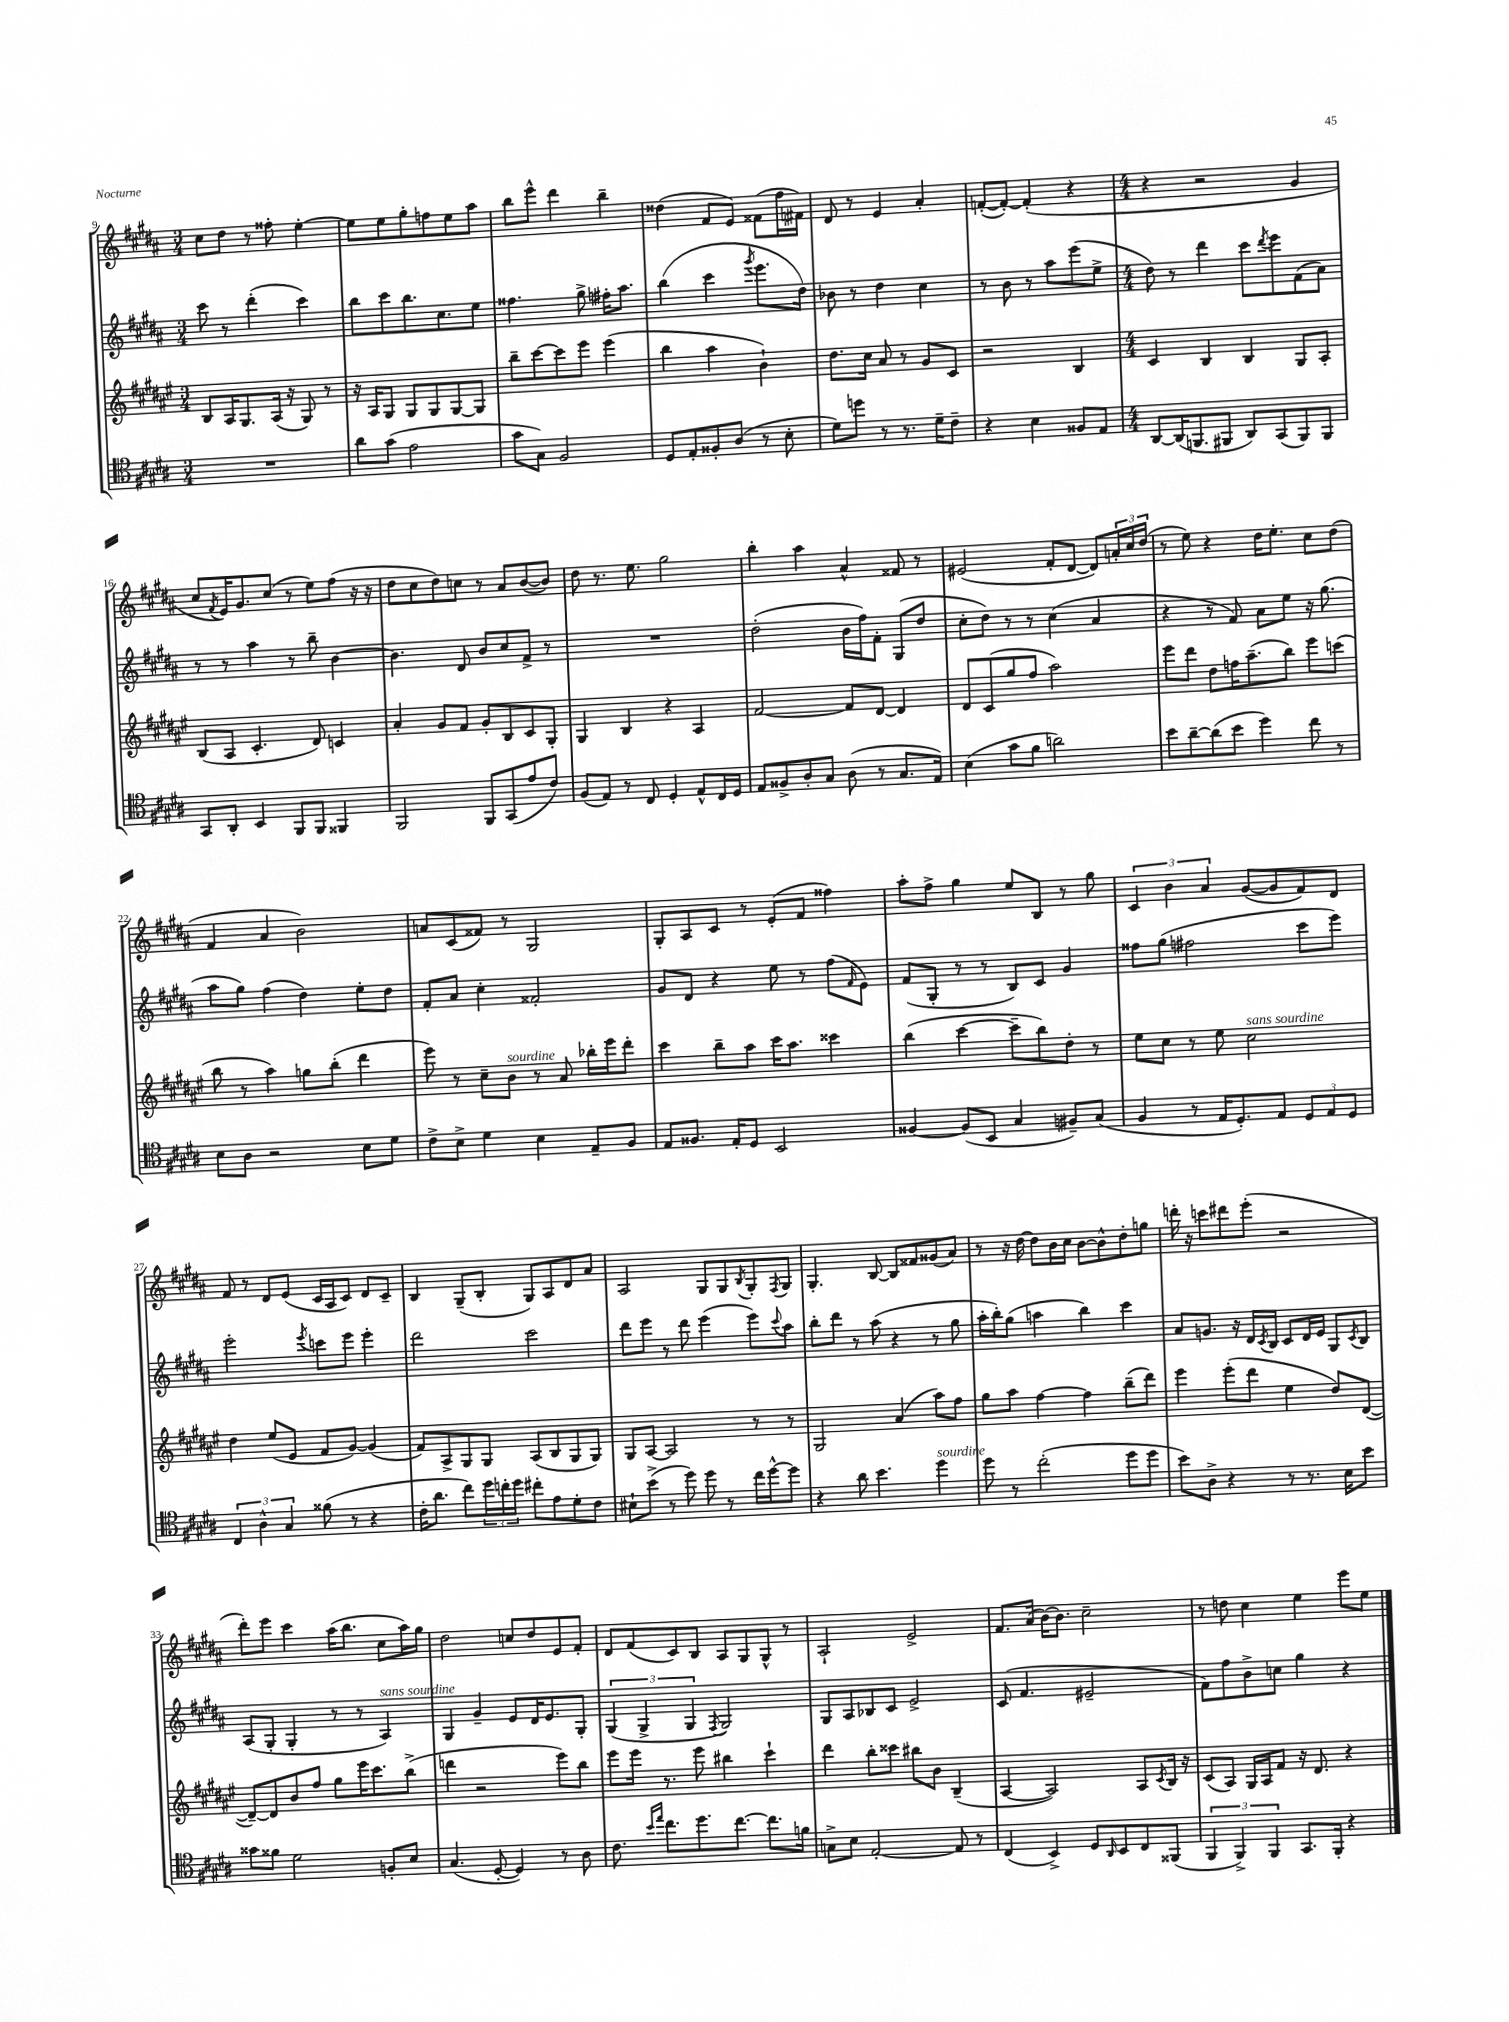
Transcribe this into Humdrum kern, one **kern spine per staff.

**kern	**kern	**kern	**kern
*staff4	*staff3	*staff2	*staff1
*clefC4	*clefG2	*clefG2	*clefG2
*k[f#c#g#d#a#]	*k[f#c#g#d#a#e#]	*k[f#c#g#d#a#]	*k[f#c#g#d#a#]
*M3/4	*M3/4	*M3/4	*M3/4
2.r	8B/L	8ccc#\	8cc#\L
.	16A#/K	8r	8dd#\J
.	8.G#/	.	.
.	.	(4ddd#'\	8r
.	(16A#/Jk	.	8ff##'\
.	16r	.	.
.	8G#/)	4ccc#\)	[4ee'\
.	8r	.	.
=	=	=	=
8a#\L	16r	8bb\L	8ee\]L
.	16A#/LK	.	.
(8g#\J	8G#/J	8ccc#\	8ee\
2e\	8G#/L	8.bb\	8gg#'\
.	8G#/	.	8ff\
.	.	8.cc#\	.
.	[8G#/	.	8ee\
.	8G#/]J	8ee\J	8aa#\J
=	=	=	=
8g#\L	8bb~\L	4.ff##\	8bb\L
8G#\J)	[8ccc#\	.	8eee^^\J
2F#/	8ccc#\]	.	4ddd#\
.	8eee#\J	8gg#^\	.
.	(4eee#\	16ff#'\LK	4bb~\
.	.	8.aa#\J	.
=	=	=	=
8D#/L	4bb\	(4bb\	(4dd##\
8E'/	.	.	.
8F##'/	4aa#\	4ccc#\	8f#/L
(8A#/J	.	.	8e/J)
.	.	8qggg#/	.
8r	4b`\)	8.eee\L	(8f##\L
8B'\	.	.	16ff#\L
.	.	16dd#\Jk)	16f#\JJ)
=	=	=	=
8d#\L)	8.dd#\L	8b-\	8d#/
8dd\J	.	8r	8r
.	16cc#\Jk	.	.
8r	8a#/	4dd#\	4e/
8.r	8r	.	.
.	8g#/L	4cc#\	4a#'/
16d#~\LK	.	.	.
8c#~\J	8c#/J	.	.
=	=	=	=
4r	2r	8r	([8f'/L
.	.	8b\	8f'/_J)
4B\	.	8r	(4f'/]
.	.	8aa#\L	.
8F##/L	4B/	(8eee\	4r
8E/J	.	8ee^\J	.
=	=	=	=
*M4/4	*M4/4	*M4/4	*M4/4
[8AA#/L	4c#/	8dd#\)	4r
(16AA#/]K	.	8r	.
8.FF/	.	.	.
.	4B/	4ddd#\	2r
8FF#/J	.	.	.
8AA#/L)	4B/	8ccc#\L	.
.	.	8qddd#/	.
(8GG#/	.	8eee\	.
8FF#/)	8G#/L	(8f#\	4g#/
8FF#/J	8A#'/J	8a#\J)	.
=	=	=	=
8GG#/L	(8B/L	8r	8cc#/L
.	.	.	8qf#/
8AA#'/J	8A#/J	8r	16e/K)
.	.	.	8.g#/
4BB/	4.c#'/	4aa#\	.
.	.	.	(8cc#/J
8FF#/L	.	8r	8r
8FF#/J	8d#/)	8bb~\	8ee\L)
4FF##/	4c/	[4b\	(8ff#\J
.	.	.	16r
.	.	.	16r
=	=	=	=
2FF#/	4a#'/	4.b\]	8dd#\L
.	.	.	8cc#\
.	8g#/L	.	8dd#\)
.	8f#/J	8d#/	8cc\J
8FF#/L	8g#'/L	8b/L	8r
(8GG#/	8B/	8cc#/	8a#/L
8e/	8c#/	8f#^/J	([8b/
8c#/J)	8G#'/J	8r	8b/]J)
=	=	=	=
(8F#/L	4G#/	1r	8dd#\
8E/J)	.	.	8.r
8r	4B/	.	.
.	.	.	8.ee\
8C#/	.	.	.
4D#'/	4r	.	2gg#\
8E^^/L	4A#/	.	.
16C#/L	.	.	.
16D#/JJ	.	.	.
=	=	=	=
8E/L	[2f#/	(2dd#'\	4bb'\
8F##^/	.	.	.
8A#'/	.	.	4aa#\
8G#/J	.	.	.
(8A#\	8f#/]L	16b\LL	4a#^^/
.	.	16ff#\J)	.
8r	[8d#/J	8f#'\J	.
8.G#/L	4d#/]	(8G#/L	8f##/
.	.	8dd#/J	8r
16E/Jk)	.	.	.
=	=	=	=
(4B\	8d#/L	8cc#'\L	(2e#/
.	(8c#/	8dd#\J)	.
8g#\L	8gg#/	8r	.
8f#\J	8ff#/J	8r	.
2a\)	2aa#\)	(4cc#\	8f#'/L
.	.	.	[8d#/J
.	.	4a#/	8d#/]L)
.	.	.	24a'/L
.	.	.	24cc#/
.	.	.	(24dd#/JJ
=	=	=	=
8b\L	8eee#\L	4r	8r
[8a#~\	8ddd#\J	.	8ee\)
(8a#\]	8dd#\L	8r	4r
8b\J	16ff\K	8f#/)	.
.	(8.aa#~\	.	.
4dd#\)	.	8a#\L	16dd#\LK
.	.	.	8.ee'\J
.	8bb\J)	8ee\J	.
8cc#\	8eee#\L	16r	8cc#\L
.	.	(8.gg#\	.
8r	(8ccc\J	.	(8dd#\J
=	=	=	=
8B\L	8bb\	8aa#\L	4f#/
8A#\J	8r	8gg#\J)	.
2r	4aa#\)	(4ff#\	4a#/
.	8gg\L	4dd#\)	2b\)
.	(8bb'\J	.	.
8B\L	4ddd#\	8ee'\L	.
8d#\J	.	8dd#\J	.
=	=	=	=
8c#^\L	8eee#\)	8f#'/L	8a/L
8B^\J	8r	8a#/J	(8c#/
4d#\	8cc#~\L	4cc#'\	8f##/J)
.	8b\J	.	8r
4B\	8r	2f##'/	2G#/
.	8a#/	.	.
8E~/L	16bb-'\LL	.	.
.	16eee#\J	.	.
8F#/J	8ddd#'\J	.	.
=	=	=	=
8E/L	4ccc#\	8g#/L	8G#'/L
8.F##/J	.	8d#/J	8A#/
.	8bb~\L	4r	8c#/J
16E'/LK	.	.	.
8D#/J	8aa#\J	.	8r
2BB/	16ccc#\LK	8ee\	(8e'/L
.	8.aa#\J	.	.
.	.	8r	8f#/J
.	4ccc##\	(8ff#\L	4ff##\)
.	.	16qqf#/	.
.	.	8e\J)	.
=	=	=	=
[4F##/	(4bb\	(8f#/L	8aa#'\L
.	.	8G#'/J	8ff#^\J
(8F##/]L	[4ccc#\	8r	4gg#\
8BB/J	.	8r	.
4G#/	8ccc#~\]L	8B/L)	8ee/L
.	8bb\)	8c#/J	8B/J
8F#~/L)	8dd#'\J	4g#/	8r
(8G#/J	8r	.	8gg#\
=	=	=	=
4F#/	8ee#\L	8ff##\L	6c#/
.	8cc#\J	(8gg#\J	.
.	.	.	6b\
8r	8r	2ff#\	.
.	.	.	6a#/
16E/LK	8ee#\	.	.
8.D#'/)	.	.	.
.	2cc#\	.	([8g#/L
8E/J	.	.	8g#/]
12D#/L	.	8ccc#\L	8f#/)
12E/	.	.	.
.	.	8eee\J)	8d#/J
12D#/J	.	.	.
=	=	=	=
6C#/	4dd#\	2eee'\	8f#/
.	.	.	8r
6A#^^\	.	.	.
.	(8ee#/L	.	8d#/L
6G#/	.	.	.
.	8e#/J	.	(8e/J
.	.	8qeee/	.
(8f##\	8f#/L	8ccc\L	16c#/LL
.	.	.	16A#/J
8r	[8g#/J)	8eee\J	8c#/J)
4r	(4g#/]	4eee'\	8d#/L
.	.	.	8c#~/J
=	=	=	=
16c#'\LK	8f#/L)	2ddd#\	4B/
8.a#\J	.	.	.
.	8A#^/	.	.
8cc#\L)	8G#/	.	(8G#~/L
24dd#\L	8G#/J	.	8B'/J
24cc'\	.	.	.
24dd#\JJ	.	.	.
8cc#'\L	(8A#/L	2ccc#\	8G#/L)
8e\	8B/	.	8A#/
8d#'\	8G#/	.	8d#/
8c#\J	8G#/J)	.	8a#/J
=	=	=	=
8B#`\L	8G#/L	8ddd#\L	2A#/
(8b^\J	[8A#/J	8eee\J	.
8r	2A#/]	8r	.
8dd#\)	.	8ddd#\	.
8dd#\	.	(4eee\	8G#/L
8r	.	.	8G#/
.	.	.	8qB/
16cc#\LL	8r	8eee\L)	8G#'/
[16dd#^^\J	.	.	.
.	.	8qqccc#/	8qF#/
8dd#\]J	8r	8aa#\J	8G#/J
=	=	=	=
4r	2G#/	8bb'\L	4.G#'/
.	.	8ddd#\J	.
8a#\	.	8r	.
4.b\	.	(8aa#\	[8B/
.	(4a#/	4r	8B/]L
.	.	.	8f##/
4dd#\	8aa#\L)	8r	(8g##/
.	8ff#\J	8gg#\	8a#/J)
=	=	=	=
8dd#\	8gg#\L	16aa#'\LL	8r
.	.	16bb'\J)	.
8r	8aa#\J	(8gg#\J	16r
.	.	.	[16dd#\
(2cc#'\	[4ff#\	4aa\	8dd#\]L
.	.	.	16b\L
.	.	.	16cc#\JJ
.	4ff#\]	4bb\)	[8b\L
.	.	.	8b^^\]
8dd#\L	(8bb~\L	4ccc#\	8dd#'\
8dd#\J	8ddd#\J)	.	8gg\J
=	=	=	=
8b\L)	4eee#\	8a#/L	16ddd'\
.	.	.	16r
8A#^\J	.	8.g/J	8ccc\L
4r	(8eee#'\L	.	8ddd#\
.	.	16r	.
.	8ddd#\J	16d#/LL	(8eee'\J
.	.	8qc#/	.
.	.	16B/JJ	.
8r	4ee#\	8c#/L	2r
8.r	.	16d#/L	.
.	.	16e/JJ	.
.	8dd#/L)	8G#/L	.
16B\LK	.	.	.
.	.	8qc#/	.
8b\J	([8d#/J	8B/J	.
=	=	=	=
8g##\L	8d#~/_L)	(8A#/L	8ddd#'\L)
8f##\J	8d#/]	8G#'/J	8eee\J
2d#\	8b/	4G#'/	4ccc#\
.	8ff#/J	.	.
.	8gg#\L	8r	(16aa#\LK
.	.	.	8.bb\J
.	16eee#\K	8r	.
.	8.ccc#\	.	.
8F'/L	.	4A#/)	8cc#\L
8B/J	(8bb^\J	.	16aa#\L)
.	.	.	16gg#\JJ
=	=	=	=
(4.G#/	4ddd\	4G#/	2dd#\
.	2r	4g#~/	.
[8D#'/	.	.	.
4D#/])	.	8e/L	8cc/L
.	.	16d#/K	8dd#/
.	.	8.e/	.
8r	8eee#\L)	.	8e/
8A#\	8bb\J	8G#'/J	8f#'/J
=	=	=	=
8.c#\	8eee#\L	(6G#/	8d#/L
.	16eee#\Jk	.	(8f#/
.	.	6G#^/	.
16qqb/LL	.	.	.
16qqee/JJ	.	.	.
8.cc#\L	8.r	.	.
.	.	.	8c#/)
.	.	6G#/	.
8.dd#\	8eee#\	.	8B/J
.	.	8qF#/	.
.	4bb#\	2G#/)	8A#/L
[8.cc#\J	.	.	.
.	.	.	8G#/
8.cc#\]L	4ccc#`\	.	8G#^^/J
.	.	.	8r
16f\Jk	.	.	.
=	=	=	=
8G^\L	4ddd#\	8G#/L	2A#`/
8B\J	.	8A#/	.
[2E'/	8bb'\L	8B-/	.
.	8ccc##\J	8c#/J	.
.	8bb#\L	2e^/	2e^/
.	8b\J	.	.
8E/]	(4B~/	.	.
8r	.	.	.
=	=	=	=
(4C#/	[4A#/	(8c#/	8.f#/L
.	.	4.f#/	.
.	.	.	(16a#/Jk
4BB^/)	2A#/])	.	[16b\LK)
.	.	.	8.b\]J
8D#/L	.	2e#~/	2cc#~\
16qqAA#/	.	.	.
8BB/	.	.	.
8C#/	8A#/L	.	.
.	8qc#/	.	.
(8FF##/J	16B/Jk	.	.
.	16r	.	.
=	=	=	=
6FF#/	(8c#/L	8f#\L)	8r
.	8A#/J)	8ff#\	8dd\
6FF#^/)	.	.	.
.	16G#/LL	8b^\	4cc#\
.	16A#/J	.	.
6FF#/	.	.	.
.	8f#/J	8cc\J	.
8.GG#/L	16r	4gg#\	4ee\
.	8.d#/	.	.
16FF#'/Jk	.	.	.
4r	4r	4r	8eee\L
.	.	.	8ee\J
==	==	==	==
*-	*-	*-	*-
